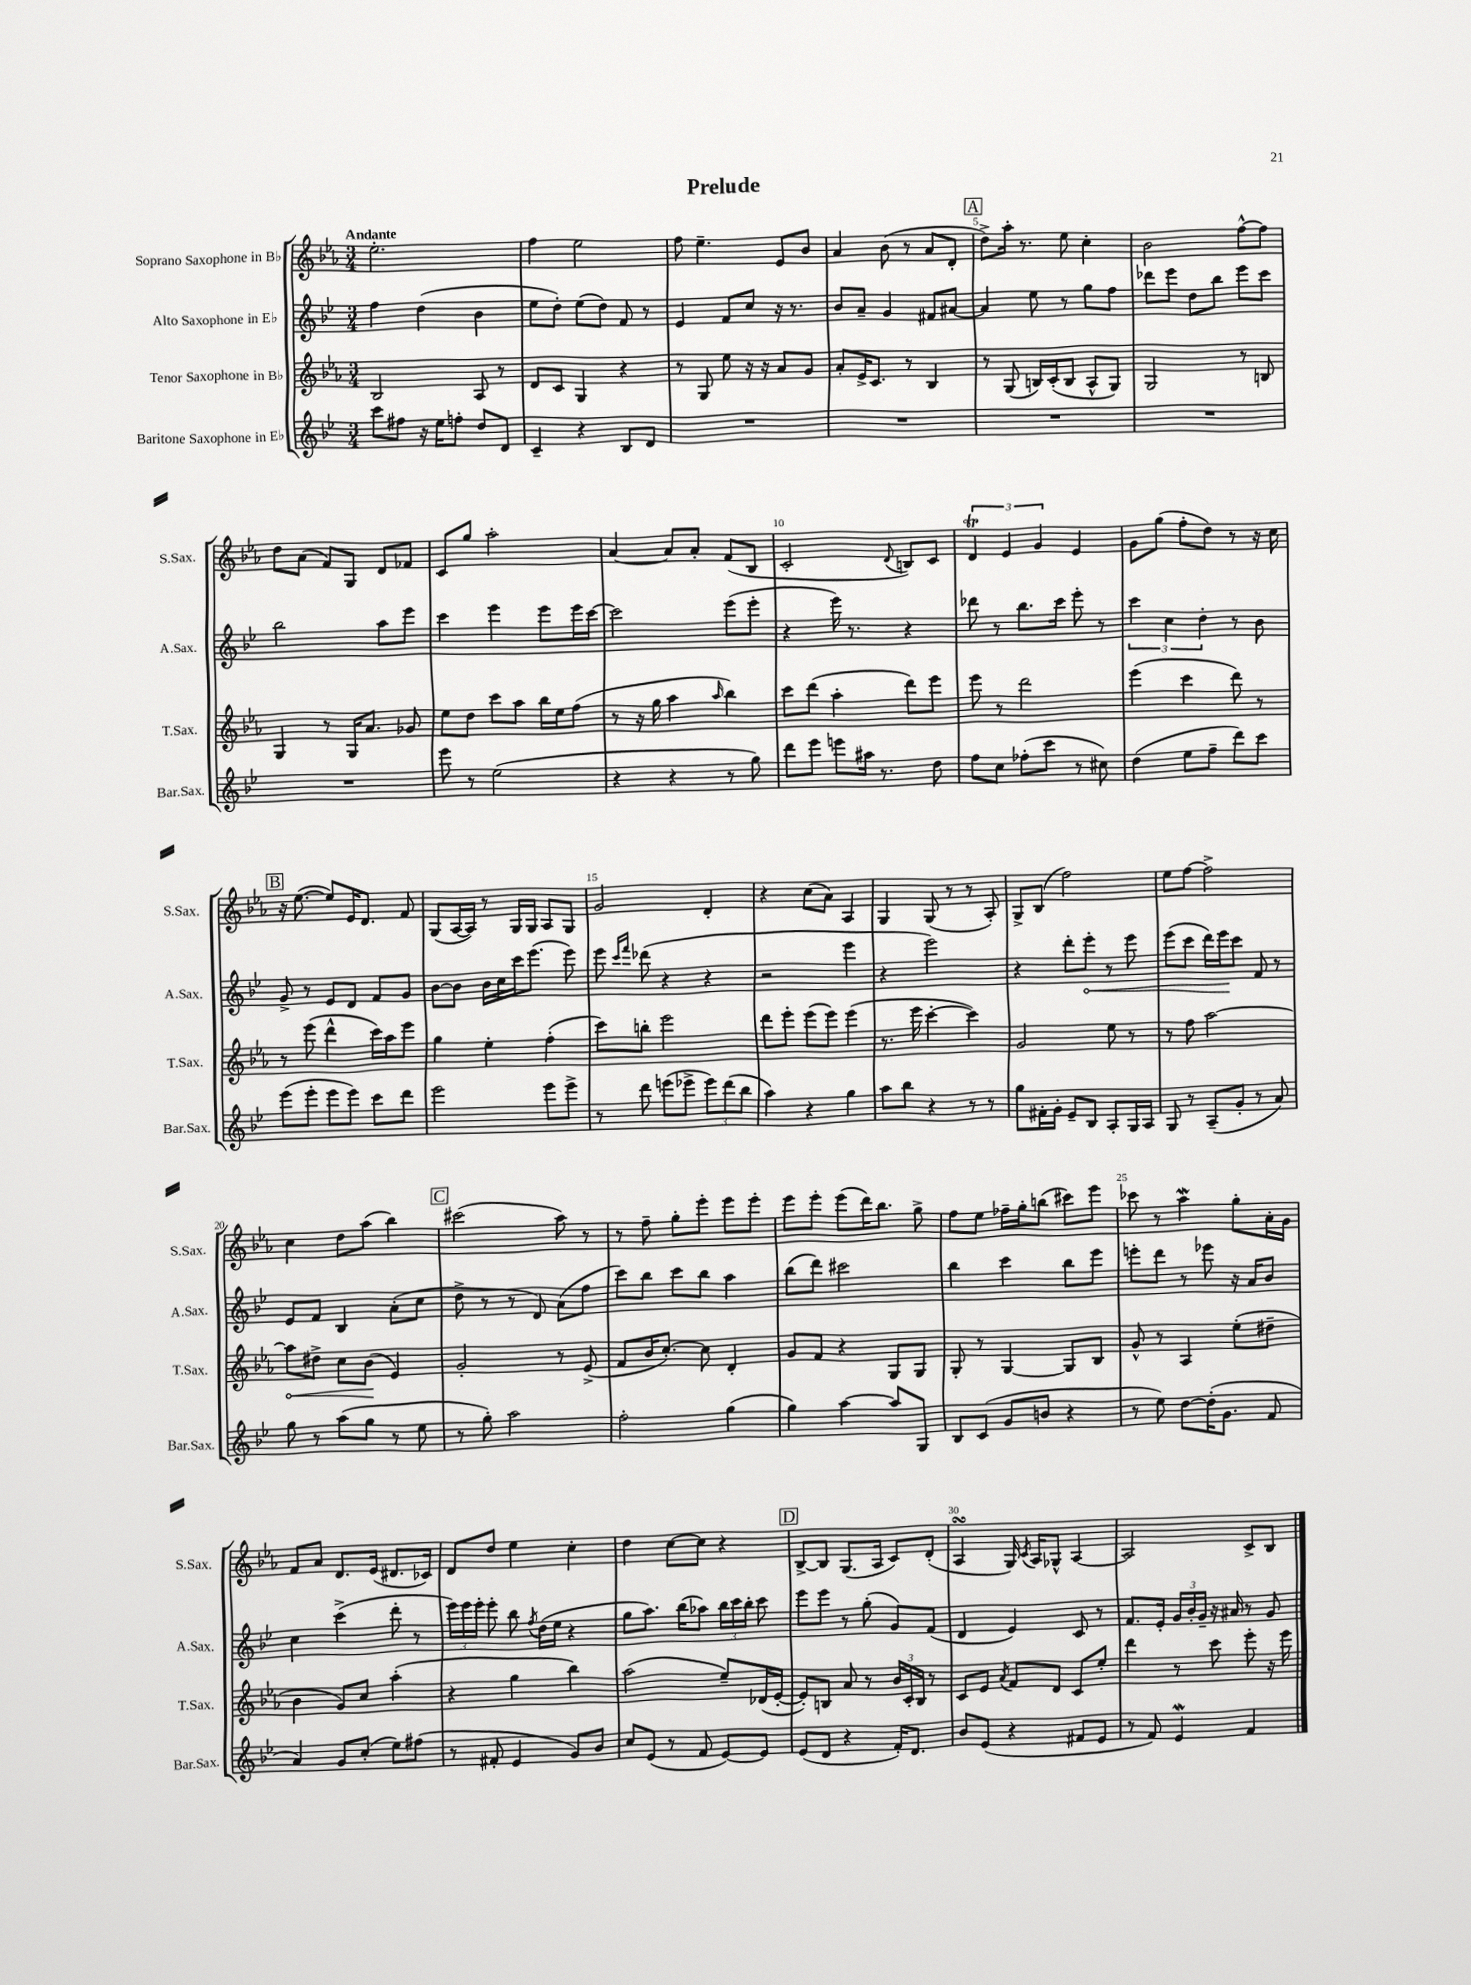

**kern	**kern	**kern	**kern
*staff4	*staff3	*staff2	*staff1
*clefG2	*clefG2	*clefG2	*clefG2
*k[b-e-]	*k[b-e-a-]	*k[b-e-]	*k[b-e-a-]
*M3/4	*M3/4	*M3/4	*M3/4
8ccc	2B-	4ff	2.ee-'
8ff#	.	.	.
16r	.	(4dd	.
16ee-	.	.	.
8ff'	.	.	.
8dd	8A-	4b-	.
8d	8r	.	.
=	=	=	=
4c~	8d	8ee-	4ff
.	8c	8dd')	.
4r	4G	(8ee-	2ee-
.	.	8dd)	.
8B-	4r	8f	.
8d	.	8r	.
=	=	=	=
2.r	8r	4e-	8ff
.	8G	.	4.ee-~
.	8ee-	8f	.
.	16r	8cc	.
.	16r	.	.
.	8a-	16r	8e-
.	.	8.r	.
.	8g	.	8b-
=	=	=	=
2.r	8a-'	8b-	4a-
.	16e-^	8a~	.
.	8.c	.	.
.	.	4g	(8b-
.	8r	.	8r
.	4B-	8f#	8a-
.	.	[8a#	8d'
=	=	=	=
2.r	8r	4a#]	8dd^)
.	(8G	.	16aa-'
.	.	.	8.r
.	16B)	8ee-	.
.	(16c'	.	.
.	8B	8r	8ee-
.	8A-^^	8gg	4cc'
.	8G)	8ff	.
=	=	=	=
2.r	2G	8ddd-	2b-
.	.	8eee-	.
.	.	8dd	.
.	.	8bb-	.
.	8r	8eee-	[8ff^^
.	8B	8ccc	8ff]
=	=	=	=
2.r	4G	2bb-	8dd
.	.	.	(8a-
.	8r	.	8f)
.	16G	.	8G
.	8.a-	.	.
.	.	8aa	8d
.	8g-	8eee-	8f-
=	=	=	=
8eee-	8ee-	4ccc	8c
8r	8dd	.	8gg
(2ee-	8ccc	4eee-	2aa-'
.	8aa-	.	.
.	16bb-	8eee-	.
.	16ee-	.	.
.	(8ff	16eee-	.
.	.	[16ccc	.
=	=	=	=
4r	8r	2ccc]	[4a-
.	16r	.	.
.	16gg	.	.
4r	4aa-	.	8a-]
.	.	.	8a-'
.	16qqaa-	.	.
8r	4bb-)	(8eee-	(8f
8gg)	.	8eee-'	8B-
=	=	=	=
8ddd	8ccc	4r	2c'
8eee-	(8ddd	.	.
8eee	4aa-'	16eee-)	.
.	.	8.r	.
16aa#	.	.	.
8.r	.	.	.
.	.	.	8qqd
.	8ddd)	4r	8B)
8dd	8eee-	.	8c
=	=	=	=
8ff	8eee-	8ddd-	6d
8cc	8r	8r	.
.	.	.	6e-
(8ff-'	2ddd	8.bb-	.
.	.	.	6g
8ccc	.	.	.
.	.	16ccc	.
8r	.	8eee-'	4e-
8cc#)	.	8r	.
=	=	=	=
(4dd	(4eee-	6ccc	8g
.	.	.	(8gg
.	.	6cc	.
8ee-	4ccc	.	8ff'
.	.	6dd'	.
8ff~	.	.	8dd)
8ddd)	8ddd)	8r	8r
8ccc	8r	8b-	16r
.	.	.	16cc
=	=	=	=
(8eee-	8r	8g^	16r
.	.	.	([8.ee-
8eee-'	(8eee-	8r	.
8eee-	4ddd^^	8e-	8ee-])
8eee-)	.	8d	16e-
.	.	.	8.d
8ccc	16ccc)	8f	.
.	16aa-	.	.
8ddd	8eee-	8g	8f
=	=	=	=
2eee-	4gg	[8b-	(8G
.	.	8b-]	[16A-
.	.	.	16A-])
.	4ee-'	16b-	8r
.	.	16cc	.
.	.	16ccc	16G
.	.	(8.eee-	16G
8eee-	(4ff'	.	8A-
8eee-^	.	8eee-)	8G
=	=	=	=
8r	8ccc)	8eee-	2g
.	.	16qqccc	.
.	.	16qqfff	.
8ddd	8bb'	(8ddd-	.
(8eee	2eee-	4r	.
8eee-^	.	.	.
12eee-)	.	4r	4d'
(12ddd	.	.	.
12bb-	.	.	.
=	=	=	=
4aa)	8ddd	2r	4r
.	8eee-'	.	.
4r	(8eee-	.	(8cc
.	8eee-)	.	8a-)
4gg	(4eee-	4eee-	4A-
=	=	=	=
8aa	8.r	4r	4G
8bb-	.	.	.
.	16eee-	.	.
4r	[4ccc'	2eee-)	(8G
.	.	.	8r
8r	4ccc])	.	8r
8r	.	.	8A-')
=	=	=	=
8gg	2g	4r	8G^
16f#'	.	.	(8B-
16g'	.	.	.
8e-~	.	8ddd'	2ff)
8B-	.	8eee-'	.
8A'	8ee-	8r	.
16G	8r	8eee-	.
16A	.	.	.
=	=	=	=
8G	8r	(8eee-	8ee-
8r	8ff	8ccc	[8ff
(8A~	[2aa-	16ddd)	2ff^]
.	.	16eee-	.
8g'	.	8ccc	.
8r	.	8f	.
8a)	.	8r	.
=	=	=	=
8gg	8aa-]	8e-	4cc
8r	8dd#^	8f	.
(8aa	8cc	4B-	8dd
8gg	(8b-	.	(8aa-
8r	4e-)	(8a'	4bb-)
8ee-	.	8cc	.
=	=	=	=
8r	2g'	8dd^	(2ccc#
8gg')	.	8r	.
2aa	.	8r	.
.	.	8d)	.
.	8r	(8a	8aa-)
.	(8e-^	8ff	8r
=	=	=	=
2ff'	8f	8ccc)	8r
.	16b-	8bb-	8ff~
.	[8.cc')	.	.
.	.	8ccc	8gg'
.	8cc]	8bb-	8eee-'
(4gg	4d'	4aa	8eee-
.	.	.	8eee-'
=	=	=	=
4gg)	8g	(8bb-	8eee-
.	8f	8ddd)	8eee-'
[4aa	4r	2ccc#	(8eee-
.	.	.	16ddd)
.	.	.	8.bb-
8aa]	8G	.	.
8G	8G	.	8gg^
=	=	=	=
8B-	8G'	4bb-	8ff
(8c	8r	.	8ee-
8g	[4G	4ccc	16ff-~
.	.	.	16gg'
8b	.	.	(8bb
4r	8G]	8bb-	8ccc#)
.	8B-	8eee-	8eee-
=	=	=	=
8r	8g^^	8eee'	8ccc-
8ee-)	8r	8ddd	8r
[8dd	4A-	8r	4aa-
(16dd']	.	8eee-	.
8.g	.	.	.
.	(8ee-'	16r	8gg'
.	.	16a	.
8f	8dd#~	8b-	16a-'
.	.	.	16g
=	=	=	=
4a)	4b-	4cc	8f
.	.	.	8a-
8g	8g)	(4ccc^	8.d
(8cc'	8cc	.	.
.	.	.	(16e-
8ee-)	(4aa-'	8ddd'	8.d#
(8ff#	.	8r	.
.	.	.	16c-)
=	=	=	=
8r	4r	24eee-)	8d
.	.	24eee-	.
.	.	24eee-'	.
8f#'	.	8eee-'	8dd
4e-	4gg	8bb-	4ee-
.	.	8qff	.
.	.	(16dd	.
.	.	16ee-	.
8g)	4bb-)	4r	4cc'
8b-	.	.	.
=	=	=	=
8cc	(2aa-	8gg	4dd
(8e-	.	8.aa)	.
8r	.	.	[8cc
.	.	(16bb-	.
8f	.	8aa-)	8cc]
[8e-)	8ee-~)	24bb-	4r
.	.	24ccc	.
.	.	24bb-'	.
8e-]	(16d-	8ccc	.
.	[16e-'	.	.
=	=	=	=
(8e-	8e-'])	8eee-	[8B-^
8d	8B	8eee-	8B-]
4r	8a-	8r	(8.G
.	8r	(8gg'	.
.	.	.	16A-
16f')	24b-	8g)	8c)
.	24c'	.	.
8.d	.	.	.
.	24B	.	.
.	8r	(8f	(8d'
=	=	=	=
8b-	8c	4d	4A-
(8e-	8e-	.	.
.	8qa-	.	.
4r	8f	4e-)	16G)
.	.	.	8qc
.	.	.	16A-
.	8d	.	8G-^^
8f#	8c	8c	[4A-
8e-	8ee-'	8r	.
=	=	=	=
8r	4ddd	8.f	2A-]
8f)	.	.	.
.	.	16e-'	.
4e-	8r	24g	.
.	.	24b-'	.
.	.	24g~	.
.	8ccc	16r	.
.	.	16a#	.
4f	8eee-'	8r	8c^
.	16r	8g	8B-
.	16eee-	.	.
==	==	==	==
*-	*-	*-	*-
